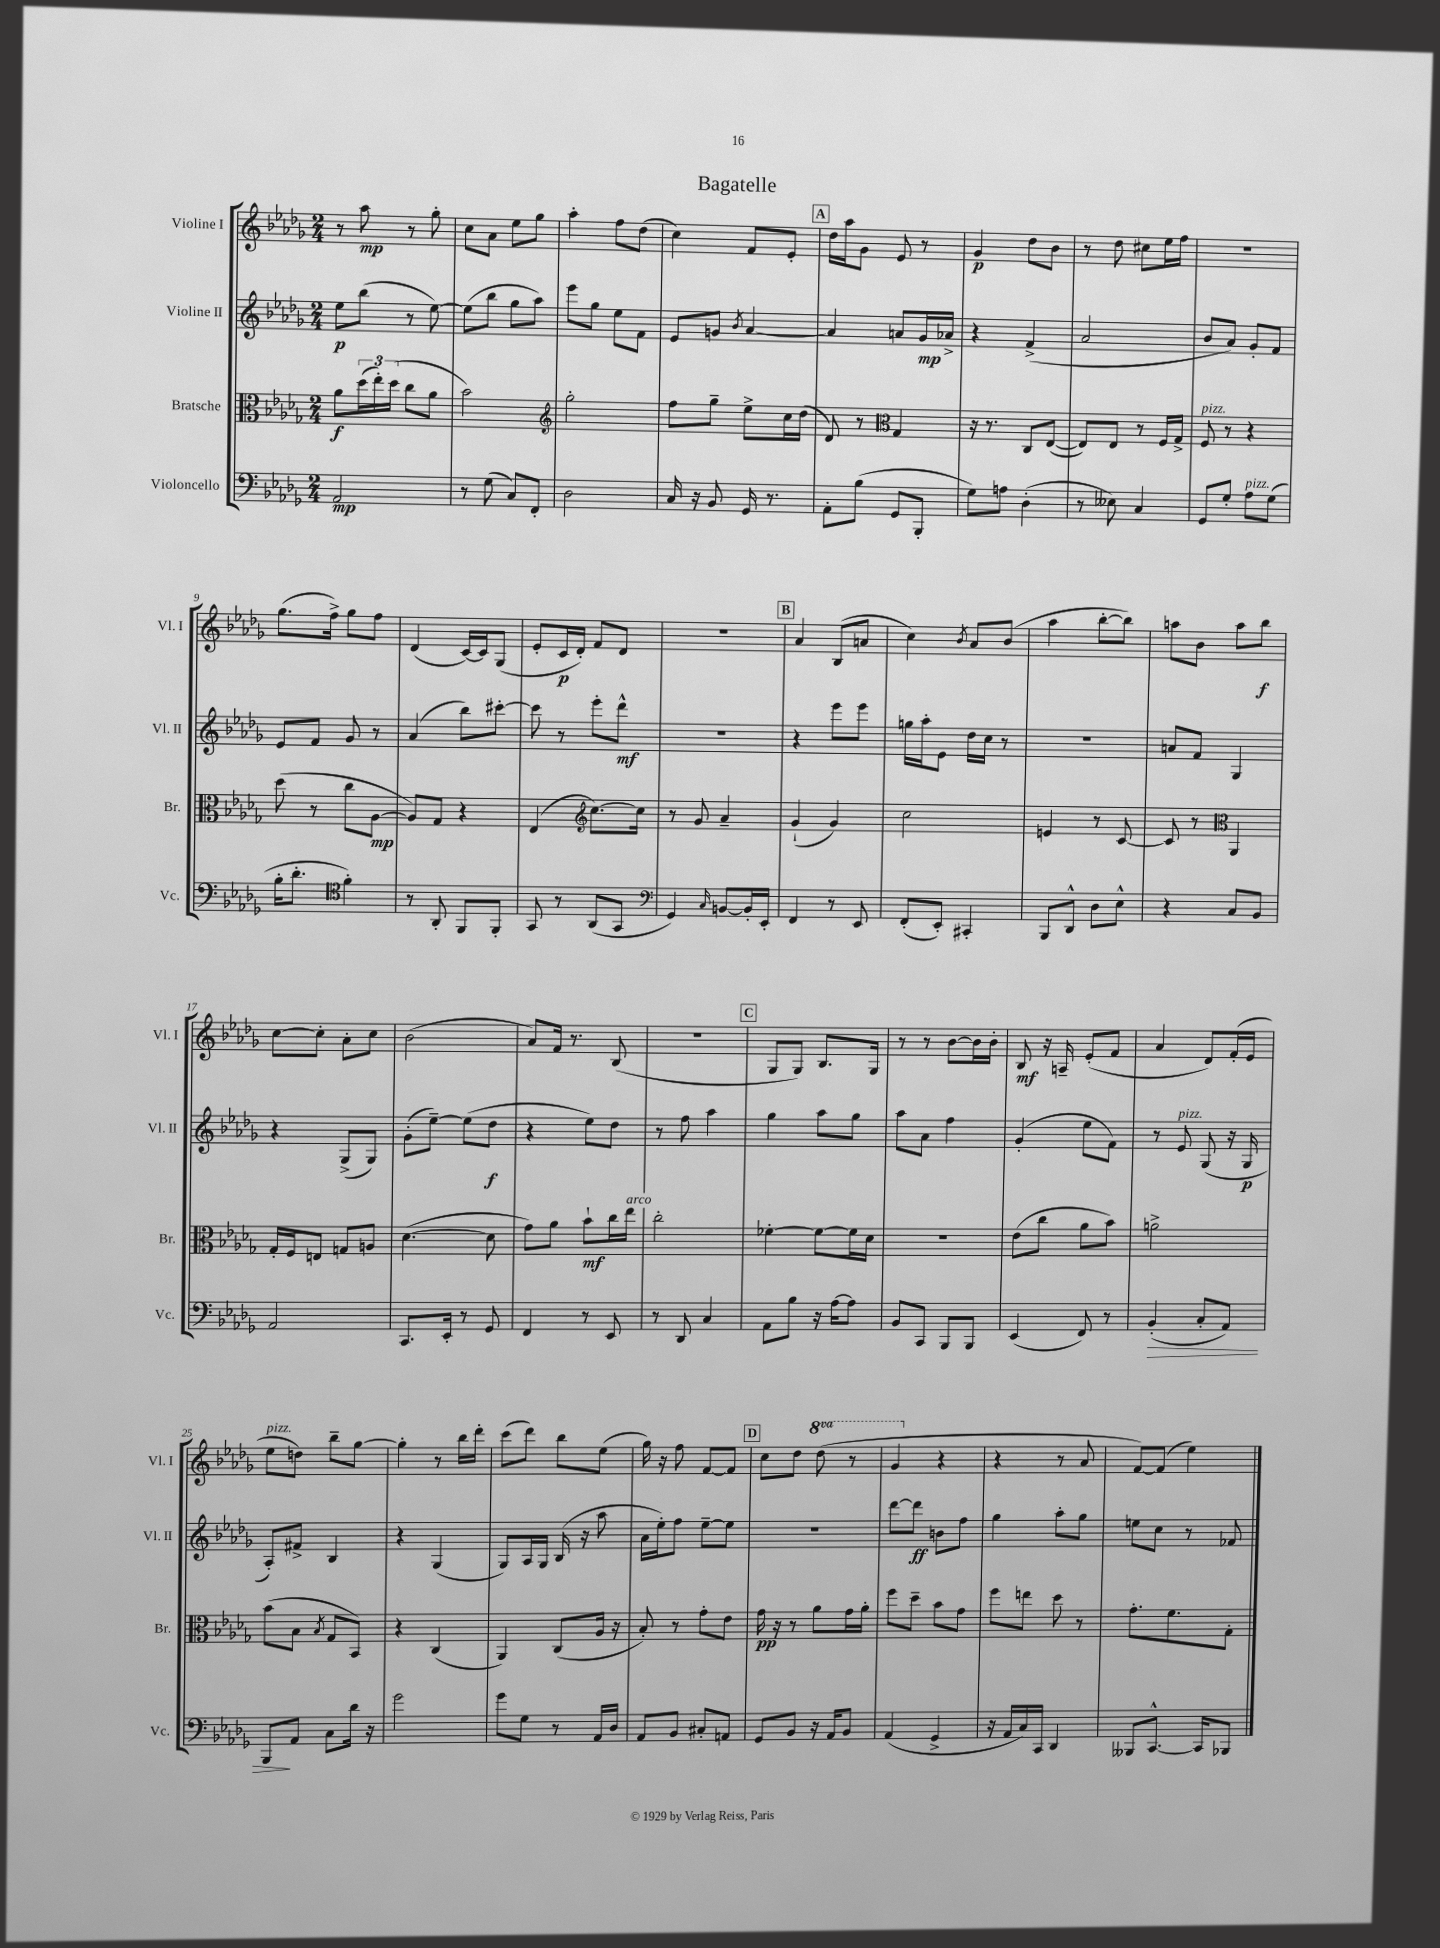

**kern	**dynam	**kern	**dynam	**kern	**dynam	**kern	**dynam
*part4	*part4	*part3	*part3	*part2	*part2	*part1	*part1
*staff4	*staff4	*staff3	*staff3	*staff2	*staff2	*staff1	*staff1
*I"Violoncello	*	*I"Bratsche	*	*I"Violine II	*	*I"Violine I	*
*I'Vc.	*	*I'Br.	*	*I'Vl. II	*	*I'Vl. I	*
*clefF4	*	*clefC3	*	*clefG2	*	*clefG2	*
*k[b-e-a-d-g-]	*	*k[b-e-a-d-g-]	*	*k[b-e-a-d-g-]	*	*k[b-e-a-d-g-]	*
*M2/4	*	*M2/4	*	*M2/4	*	*M2/4	*
=1	=1	=1	=1	=1	=1	=1	=1
2AA-/	mp	8a-\L	f	8ee-\L	p	8r	.
.	.	(24dd-\L	.	(8bb-\J	.	8aa-\	mp
.	.	24ee-'\)	.	.	.	.	.
.	.	(24dd-\JJ	.	.	.	.	.
.	.	8cc\L	.	8r	.	8r	.
.	.	8a-\J	.	[8ee-\)	.	8gg-'\	.
=2	=2	=2	=2	=2	=2	=2	=2
8r	.	2b-\)	.	(8ee-\L]	.	8cc\L	.
(8G-\	.	.	.	8bb-\J	.	8a-\J	.
8C/L)	.	.	.	8gg-\L	.	8ee-\L	.
8FF'/J	.	.	.	8aa-\J)	.	8gg-\J	.
=3	=3	=3	=3	=3	=3	=3	=3
*	*	*clefG2	*	*	*	*	*
2D-\	.	2gg-'\	.	8eee-\L	.	4aa-'\	.
.	.	.	.	8gg-\J	.	.	.
.	.	.	.	8ee-\L	.	8ff\L	.
.	.	.	.	8f\J	.	(8dd-\J	.
=4	=4	=4	=4	=4	=4	=4	=4
16C/	.	8ff\L	.	8e-/L	.	4cc\)	.
16r	.	.	.	.	.	.	.
8BB-/	.	8gg-~\J	.	8gn/J	.	.	.
.	.	.	.	8qb-/	.	.	.
16GG-/	.	8ee-^\L	.	[4a-/	.	8f/L	.
8.r	.	.	.	.	.	.	.
.	.	16cc\L	.	.	.	8e-'/J	.
.	.	(16dd-\JJ	.	.	.	.	.
!!LO:REH:place=s1:t=A
=5	=5	=5	=5	=5	=5	=5	=5
8AA-'\L	.	8d-/)	.	4a-/]	.	16dd-\LL	.
.	.	.	.	.	.	16aa-\J	.
(8B-\J	.	8r	.	.	.	8g-\J	.
*	*	*clefC3	*	*	*	*	*
8GG-/L	.	4G-/	.	8an/L	.	8e-/	.
8BBB-'/J	.	.	.	16g-/L	mp	8r	.
.	.	.	.	16a-X^/JJ	.	.	.
=6	=6	=6	=6	=6	=6	=6	=6
8G-\L)	.	16r	.	4r	.	4g-/	p
.	.	8.r	.	.	.	.	.
8An\J	.	.	.	.	.	.	.
(4D-'\	.	8C/L	.	(4f^/	.	8dd-\L	.
.	.	([8E-/J	.	.	.	8b-\J	.
=7	=7	=7	=7	=7	=7	=7	=7
8r	.	8E-/L])	.	2a-/	.	8r	.
8E--X\)	.	8E-/J	.	.	.	8dd-\	.
4C/	.	8r	.	.	.	8cc#X\L	.
.	.	16F/LL	.	.	.	16ee-\L	.
.	.	16G-^/JJ	.	.	.	16ff\JJ	.
=8	=8	=8	=8	=8	=8	=8	=8
!	!	!LO:TX:a:i:t=pizz.	!	!	!	!	!
8GG-/L	.	8F/	.	8b-/L	.	2r	.
8G-'/J	.	8r	.	8a-/J)	.	.	.
!LO:TX:a:i:t=pizz.	!	!	!	!	!	!	!
8A-\L	.	4r	.	8g-'/L	.	.	.
(8G-\J	.	.	.	8f/J	.	.	.
!!LO:LB:g=z
=9	=9	=9	=9	=9	=9	=9	=9
16B-'\KL	.	(8dd-\	.	8e-/L	.	(8.gg-\L	.
8.d-'\J	.	.	.	.	.	.	.
.	.	8r	.	8f/J	.	.	.
.	.	.	.	.	.	16ff^\Jk)	.
*clefC4	*	*	*	*	*	*	*
4f'\)	.	8cc\L	.	8g-/	.	8gg-\L	.
.	.	[8A-\J	mp	8r	.	8ff\J	.
=10	=10	=10	=10	=10	=10	=10	=10
8r	.	8A-/L])	.	(4a-/	.	(4d-/	.
8AA-'/	.	8G-/J	.	.	.	.	.
8FF/L	.	4r	.	8bb-\L)	.	[16c/LL)	.
.	.	.	.	.	.	16c/J]	.
8FF'/J	.	.	.	[8ccc#X'\J	.	(8G-/J	.
=11	=11	=11	=11	=11	=11	=11	=11
8GG-/	.	(4E-/	.	8ccc#\]	.	8e-'/L	.
8r	.	.	.	8r	.	16c/L	p
.	.	.	.	.	.	16d-'/JJ)	.
*	*	*clefG2	*	*	*	*	*
(8AA-/L	.	[8.cc\L)	.	8eee-'\L	.	8f/L	.
8GG-/J	.	.	.	8ddd-^^\J	mf	8d-/J	.
.	.	16cc\Jk]	.	.	.	.	.
=12	=12	=12	=12	=12	=12	=12	=12
*clefF4	*	*	*	*	*	*	*
4GG-/)	.	8r	.	2r	.	2r	.
.	.	8g-/	.	.	.	.	.
16qqC/	.	.	.	.	.	.	.
[8BBn/L	.	4a-~/	.	.	.	.	.
16BB'/L]	.	.	.	.	.	.	.
16EE-'/JJ	.	.	.	.	.	.	.
!!LO:REH:place=s1:t=B
=13	=13	=13	=13	=13	=13	=13	=13
4FF/	.	(4g-`/	.	4r	.	4a-/	.
8r	.	4g-/)	.	8eee-\L	.	(8B-/L	.
8EE-/	.	.	.	8eee-\J	.	8an/J	.
=14	=14	=14	=14	=14	=14	=14	=14
(8FF'/L	.	2cc\	.	16ggn\LL	.	4cc\)	.
.	.	.	.	16aa-'\J	.	.	.
8EE-'/J)	.	.	.	8e-\J	.	.	.
.	.	.	.	.	.	8qb-/	.
4CC#X'/	.	.	.	16dd-\LL	.	8a-/L	.
.	.	.	.	16cc\JJ	.	.	.
.	.	.	.	8r	.	(8b-/J	.
=15	=15	=15	=15	=15	=15	=15	=15
8BBB-/L	.	4en/	.	2r	.	4aa-\	.
8DD-^^/J	.	.	.	.	.	.	.
8D-\L	.	8r	.	.	.	[8bb-'\L	.
8E-^^\J	.	[8c/	.	.	.	8bb-\J])	.
=16	=16	=16	=16	=16	=16	=16	=16
4r	.	8c/]	.	8an/L	.	8aan\L	.
.	.	8r	.	8f/J	.	8b-\J	.
*	*	*clefC3	*	*	*	*	*
8C/L	.	4AA-/	.	4G-/	.	8aa\L	.
8BB-/J	.	.	.	.	.	8bb-\J	f
!!LO:LB:g=z
=17	=17	=17	=17	=17	=17	=17	=17
2AA-/	.	16G-'/LL	.	4r	.	[8cc\L	.
.	.	16F/J	.	.	.	.	.
.	.	8En/J	.	.	.	8cc'\J]	.
.	.	8Gn/L	.	(8G-^/L	.	8a-'\L	.
.	.	8An/J	.	8G-/J)	.	8cc\J	.
=18	=18	=18	=18	=18	=18	=18	=18
8.CC/L	.	([4.d-\	.	(8g-'\L	.	(2b-\	.
.	.	.	.	[8ee-~\J)	.	.	.
16EE-'/Jk	.	.	.	.	.	.	.
8r	.	.	.	(8ee-\L]	.	.	.
8GG-/	.	8d-\]	.	8dd-\J	f	.	.
=19	=19	=19	=19	=19	=19	=19	=19
4FF/	.	8g-\L)	.	4r	.	8a-/L)	.
.	.	8a-\J	.	.	.	16f/Jk	.
.	.	.	.	.	.	8.r	.
8r	.	8b-`\L	mf	8ee-\L)	.	.	.
8EE-/	.	16cc\L	.	8dd-\J	.	(8B-/	.
!	!	!LO:TX:a:i:t=arco	!	!	!	!	!
.	.	16ee-\JJ	.	.	.	.	.
=20	=20	=20	=20	=20	=20	=20	=20
8r	.	2cc'\	.	8r	.	2r	.
8DD-/	.	.	.	8ff\	.	.	.
4C/	.	.	.	4aa-\	.	.	.
!!LO:REH:place=s1:t=C
=21	=21	=21	=21	=21	=21	=21	=21
8AA-\L	.	[4f-X'\	.	4gg-\	.	8G-/L	.
8B-\J	.	.	.	.	.	8G-/J)	.
16r	.	8f-\L_	.	8aa-\L	.	8.B-/L	.
[16A-\KL	.	.	.	.	.	.	.
8A-\J]	.	16f-\L]	.	8gg-\J	.	.	.
.	.	16d-\JJ	.	.	.	16G-/Jk	.
=22	=22	=22	=22	=22	=22	=22	=22
8BB-/L	.	2r	.	8aa-\L	.	8r	.
8CC/J	.	.	.	8a-\J	.	8r	.
8BBB-/L	.	.	.	4ff\	.	[8b-\L	.
8BBB-/J	.	.	.	.	.	16b-\L]	.
.	.	.	.	.	.	16b-'\JJ	.
=23	=23	=23	=23	=23	=23	=23	=23
(4EE-/	.	(8e-\L	.	(4g-'/	.	8B-/	mf
.	.	8cc\J	.	.	.	16r	.
.	.	.	.	.	.	16An~/	.
8FF/)	.	8a-\L	.	8ee-\L	.	(8e-'/L	.
8r	.	8b-\J)	.	8f\J)	.	8f/J	.
=24	=24	=24	=24	=24	=24	=24	=24
!	!LO:HP:b	!	!	!	!	!	!
(4BB-'/	>	2an^\	.	8r	.	4a-/	.
!	!	!	!	!LO:TX:a:i:t=pizz.	!	!	!
.	.	.	.	8e-/	.	.	.
8C'/L	.	.	.	(8G-/	.	8d-/L)	.
8AA-/J)	.	.	.	16r	.	(16f'/L	.
.	.	.	.	16G-/	p	16e-/JJ	.
!!LO:LB:g=z
=25	=25	=25	=25	=25	=25	=25	=25
!	!	!	!	!	!	!LO:TX:a:i:t=pizz.	!
8BBB-/L	.	(8b-\L	.	8A-'/L)	.	8ee-\L	.
8AA-/J	]	8B-\J	.	8f#X^/J	.	8ddn\J)	.
.	.	8qB-/	.	.	.	.	.
8C\L	.	8G-/L	.	4B-/	.	8bb-~\L	.
16d-\Jk	.	8BB-/J)	.	.	.	[8gg-\J	.
16r	.	.	.	.	.	.	.
=26	=26	=26	=26	=26	=26	=26	=26
2g-\	.	4r	.	4r	.	4gg-'\]	.
.	.	(4C/	.	(4G-/	.	8r	.
.	.	.	.	.	.	16bb-\LL	.
.	.	.	.	.	.	16ddd-'\JJ	.
=27	=27	=27	=27	=27	=27	=27	=27
8g-\L	.	4AA-/)	.	8G-/L)	.	(8ccc\L	.
8G-\J	.	.	.	16A-/L	.	8ddd-\J)	.
.	.	.	.	16G-/JJ	.	.	.
8r	.	(8C/L	.	(16B-/	.	8bb-\L	.
.	.	.	.	16r	.	.	.
16AA-/LL	.	16A-/Jk	.	8aa-\	.	(8ee-\J	.
16D-/JJ	.	16r	.	.	.	.	.
=28	=28	=28	=28	=28	=28	=28	=28
8AA-/L	.	8B-'/)	.	16a-\LL	.	16gg-\)	.
.	.	.	.	16ee-'\J)	.	16r	.
8BB-/J	.	8r	.	8ff\J	.	8ff\	.
8C#X'/L	.	8g-'\L	.	[8ee-~\L	.	[8f/L	.
8AAn/J	.	8e-\J	.	8ee-\J]	.	8f/J]	.
!!LO:REH:place=s1:t=D
=29	=29	=29	=29	=29	=29	=29	=29
8GG-/L	.	16g-\	pp	2r	.	8cc\L	.
.	.	16r	.	.	.	.	.
8BB-/J	.	8r	.	.	.	8dd-\J	.
*	*	*	*	*	*	*8va	*
16r	.	8a-\L	.	.	.	(8ddd-\	.
16AA-/KL	.	.	.	.	.	.	.
8BB-/J	.	16g-\L	.	.	.	8r	.
.	.	16a-'\JJ	.	.	.	.	.
=30	=30	=30	=30	=30	=30	=30	=30
(4AA-/	.	8ff\L	.	[8ddd-\L	.	4gg-/	.
.	.	8dd-~\J	.	8ddd-\J]	ff	.	.
*	*	*	*	*	*	*X8va	*
4GG-^/	.	8b-\L	.	8bn\L	.	4r	.
.	.	8g-\J	.	8ff\J	.	.	.
=31	=31	=31	=31	=31	=31	=31	=31
16r	.	8ff\L	.	4gg-\	.	4r	.
16AA-/LL	.	.	.	.	.	.	.
16C/)	.	8een\J	.	.	.	.	.
16CC/JJ	.	.	.	.	.	.	.
4DD-/	.	8dd-\	.	8aa-'\L	.	8r	.
.	.	8r	.	8gg-\J	.	8a-/	.
=32	=32	=32	=32	=32	=32	=32	=32
8BBB--X/L	.	8.g-'\L	.	8een\L	.	[8f/L)	.
[8.CC^^/J	.	.	.	8cc\J	.	(8f/J]	.
.	.	8.f\	.	.	.	.	.
.	.	.	.	8r	.	4ee-\)	.
16CC/KL]	.	.	.	.	.	.	.
8BBB-X/J	.	8G-'\J	.	8f-X/	.	.	.
==	==	==	==	==	==	==	==
*-	*-	*-	*-	*-	*-	*-	*-
